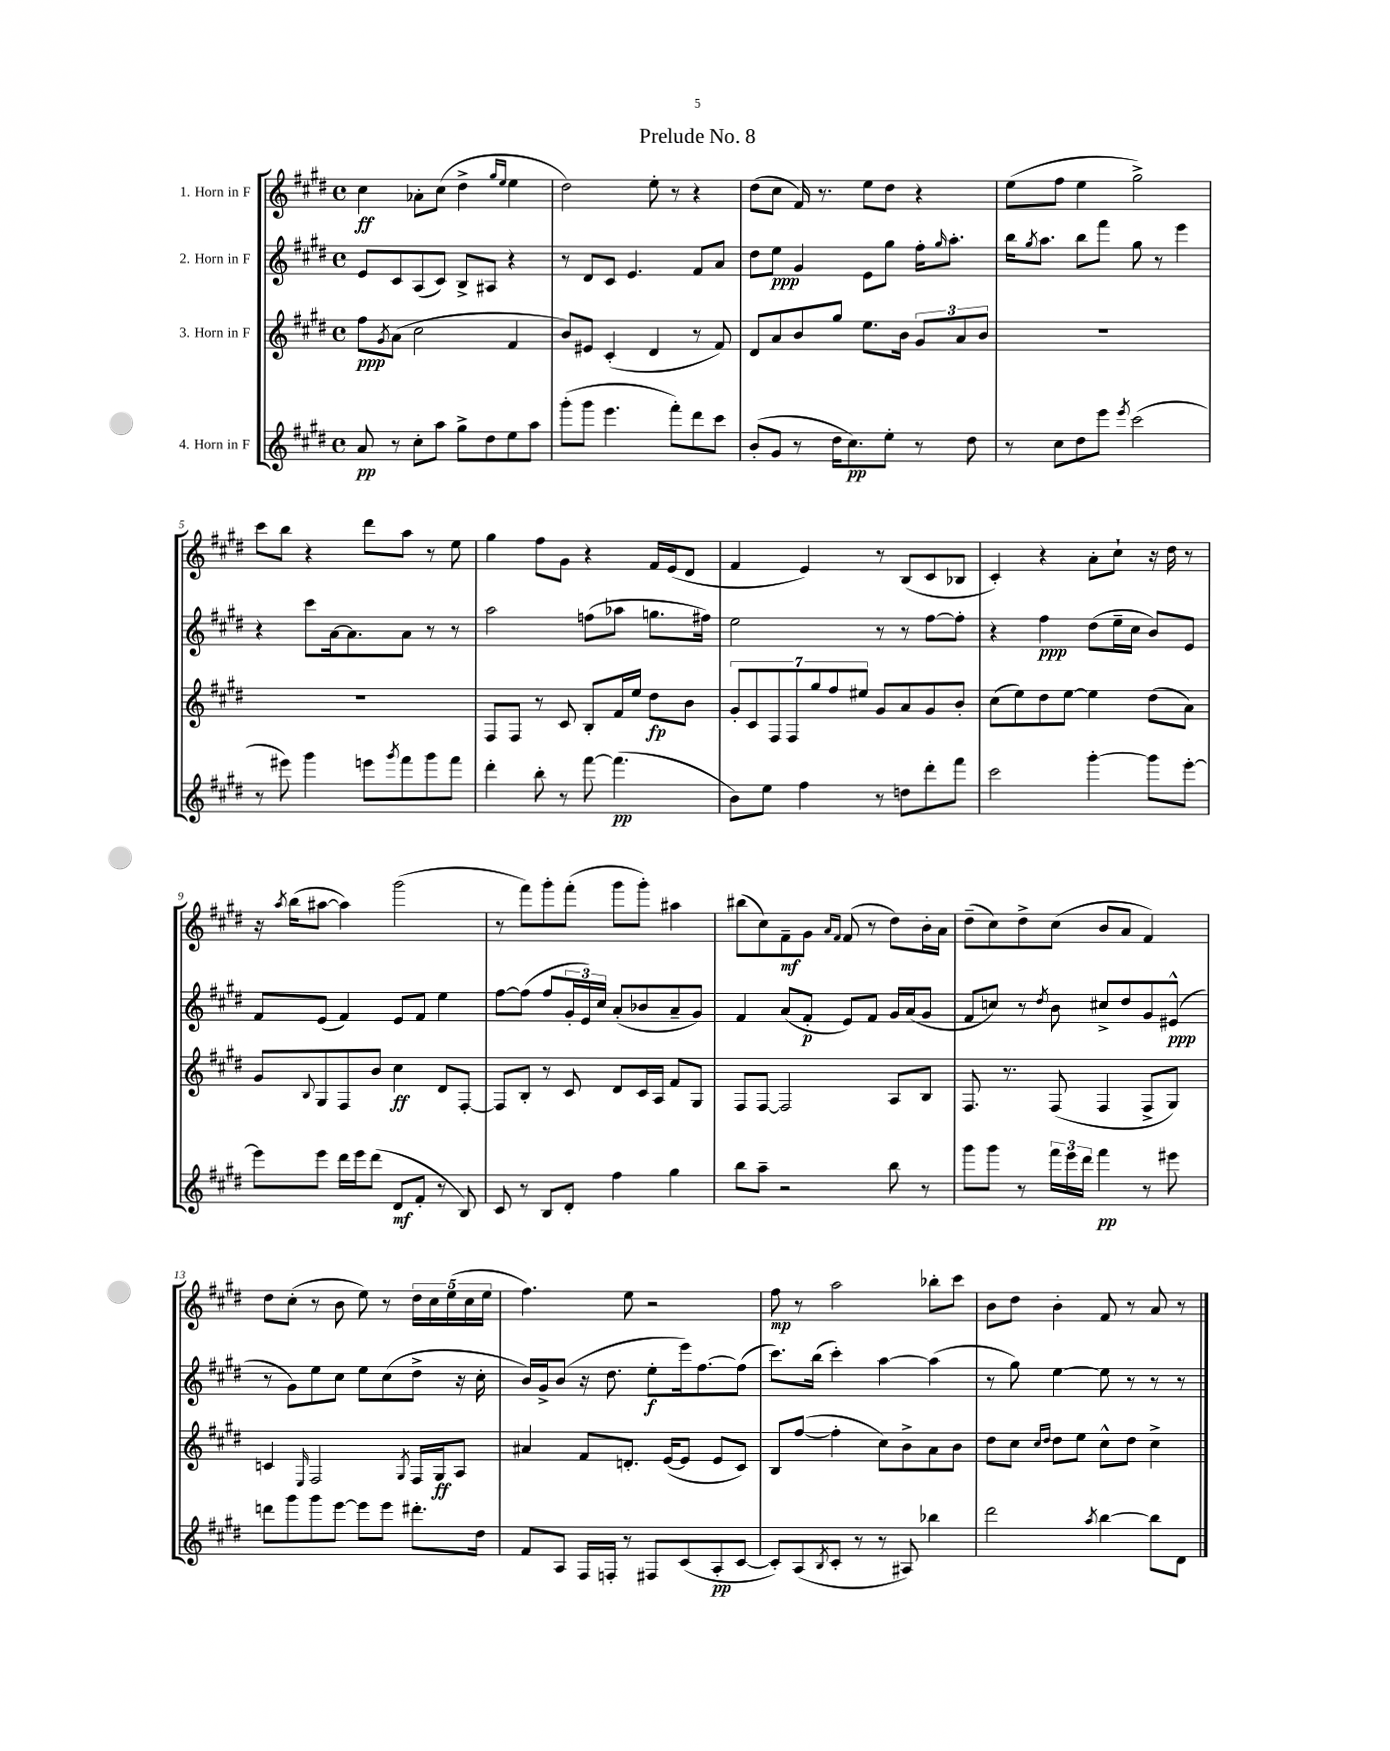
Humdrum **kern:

**kern	**dynam	**kern	**dynam	**kern	**dynam	**kern	**dynam
*part4	*part4	*part3	*part3	*part2	*part2	*part1	*part1
*staff4	*staff4	*staff3	*staff3	*staff2	*staff2	*staff1	*staff1
*I"4. Horn in F	*	*I"3. Horn in F	*	*I"2. Horn in F	*	*I"1. Horn in F	*
*clefG2	*	*clefG2	*	*clefG2	*	*clefG2	*
*k[f#c#g#d#]	*	*k[f#c#g#d#]	*	*k[f#c#g#d#]	*	*k[f#c#g#d#]	*
*M4/4	*	*M4/4	*	*M4/4	*	*M4/4	*
*met(c)	*	*met(c)	*	*met(c)	*	*met(c)	*
=1	=1	=1	=1	=1	=1	=1	=1
8a/	pp	8ff#\L	ppp	8e/L	.	4cc#\	ff
.	.	8qg#/	.	.	.	.	.
8r	.	(8a\J	.	8c#/	.	.	.
8cc#'\L	.	2cc#\	.	(8A/	.	8a-X'\L	.
8aa\J	.	.	.	8c#/J)	.	(8cc#\J	.
8gg#^\L	.	.	.	8B^/L	.	4dd#^\	.
8dd#\	.	.	.	8A#X/J	.	.	.
.	.	.	.	.	.	16qqgg#/LL	.
.	.	.	.	.	.	16qqee/JJ	.
8ee\	.	4f#/	.	4r	.	4ee\	.
8aa\J	.	.	.	.	.	.	.
=2	=2	=2	=2	=2	=2	=2	=2
(8ggg#'\L	.	8b/L)	.	8r	.	2dd#\)	.
8ggg#\J	.	8e#X/J	.	8d#/L	.	.	.
4.eee\	.	(4c#'/	.	8c#/J	.	.	.
.	.	.	.	4.e/	.	.	.
.	.	4d#/	.	.	.	8ee'\	.
8fff#'\L)	.	.	.	.	.	8r	.
8ddd#\	.	8r	.	8f#/L	.	4r	.
8ccc#\J	.	8f#/)	.	8a/J	.	.	.
=3	=3	=3	=3	=3	=3	=3	=3
(8b'/L	.	8d#/L	.	8dd#\L	.	(8dd#\L	.
8g#/J	.	8a/	.	8ee\J	ppp	8cc#\J	.
8r	.	8b/	.	4g#/	.	16f#/)	.
.	.	.	.	.	.	8.r	.
16dd#\KL	.	8gg#/J	.	.	.	.	.
8.cc#\)	pp	.	.	.	.	.	.
.	.	8.ee\L	.	8e\L	.	8ee\L	.
8ee'\J	.	.	.	8gg#\J	.	8dd#\J	.
.	.	16b\Jk	.	.	.	.	.
8r	.	12g#/L	.	16ff#'\KL	.	4r	.
.	.	.	.	16qqgg#/	.	.	.
.	.	.	.	8.aa'\J	.	.	.
.	.	12a/	.	.	.	.	.
8dd#\	.	.	.	.	.	.	.
.	.	12b/J	.	.	.	.	.
=4	=4	=4	=4	=4	=4	=4	=4
8r	.	1r	.	16bb\KL	.	(8ee\L	.
.	.	.	.	8qgg#/	.	.	.
.	.	.	.	8.aa\J	.	.	.
8cc#\L	.	.	.	.	.	8ff#\J	.
8dd#\	.	.	.	8bb\L	.	4ee\	.
8eee\J	.	.	.	8fff#\J	.	.	.
8qeee/	.	.	.	.	.	.	.
(2ccc#\	.	.	.	8gg#\	.	2gg#^\)	.
.	.	.	.	8r	.	.	.
.	.	.	.	4eee\	.	.	.
!!LO:LB:g=z
=5	=5	=5	=5	=5	=5	=5	=5
8r	.	1r	.	4r	.	8ccc#\L	.
8eee#X\)	.	.	.	.	.	8bb\J	.
4ggg#\	.	.	.	8ccc#\L	.	4r	.
.	.	.	.	[16a\k	.	.	.
.	.	.	.	8.a\]	.	.	.
8eeen\L	.	.	.	.	.	8ddd#\L	.
8qggg#/	.	.	.	.	.	.	.
8fff#\	.	.	.	8a\J	.	8aa\J	.
8ggg#\	.	.	.	8r	.	8r	.
8fff#\J	.	.	.	8r	.	8ee\	.
=6	=6	=6	=6	=6	=6	=6	=6
4ddd#'\	.	8F#/L	.	2aa\	.	4gg#\	.
.	.	8F#/J	.	.	.	.	.
8bb'\	.	8r	.	.	.	8ff#\L	.
8r	.	8c#/	.	.	.	8g#\J	.
[8fff#\	.	8B'/L	.	(8ffn\L	.	4r	.
(4.fff#\]	pp	16f#/L	.	8aa-X\J	.	.	.
.	.	16ee/JJ	.	.	.	.	.
.	.	8dd#\L	fp	8.ggn\L	.	16f#/LL	.
.	.	.	.	.	.	(16e/J	.
.	.	8b\J	.	.	.	8d#/J	.
.	.	.	.	16ff#X\Jk)	.	.	.
=7	=7	=7	=7	=7	=7	=7	=7
8b\L)	.	14g#'/L	.	2ee\	.	4f#/	.
.	.	14c#/	.	.	.	.	.
8ee\J	.	.	.	.	.	.	.
.	.	14F#/	.	.	.	.	.
.	.	14F#/	.	.	.	.	.
4ff#\	.	.	.	.	.	4e/)	.
.	.	14gg#/	.	.	.	.	.
.	.	14ff#/	.	.	.	.	.
.	.	14ee#X/J	.	.	.	.	.
8r	.	8g#/L	.	8r	.	8r	.
8ddn\L	.	8a/	.	8r	.	(8B/L	.
8ddd#'\	.	8g#/	.	[8ff#\L	.	8c#/	.
8fff#\J	.	8b'/J	.	8ff#'\J]	.	8B-X/J	.
=8	=8	=8	=8	=8	=8	=8	=8
2ccc#\	.	(8cc#\L	.	4r	.	4c#'/)	.
.	.	8ee\)	.	.	.	.	.
.	.	8dd#\	.	4ff#\	ppp	4r	.
.	.	[8ee\J	.	.	.	.	.
[4ggg#'\	.	4ee\]	.	(8dd#\L	.	8a'\L	.
.	.	.	.	16ee~\L	.	8cc#`\J	.
.	.	.	.	16cc#\JJ	.	.	.
8ggg#\L]	.	(8dd#\L	.	8b/L)	.	16r	.
.	.	.	.	.	.	16dd#\	.
[8eee'\J	.	8a\J)	.	8e/J	.	8r	.
!!LO:LB:g=z
=9	=9	=9	=9	=9	=9	=9	=9
8eee\L]	.	8g#/L	.	8f#/L	.	16r	.
.	.	.	.	.	.	8qaa/	.
.	.	.	.	.	.	(16bb\KL	.
.	.	8qqB/	.	.	.	.	.
8eee\J	.	8G#/	.	(8e/J	.	[8aa#X\J	.
16ddd#\LL	.	8F#/	.	4f#/)	.	4aa#\])	.
16eee\J	.	.	.	.	.	.	.
(8ddd#\J	.	8b/J	.	.	.	.	.
8d#/L	mf	4cc#\	ff	8e/L	.	(2ggg#\	.
8f#'/J	.	.	.	8f#/J	.	.	.
8r	.	8d#/L	.	4ee\	.	.	.
8B/)	.	[8F#'/J	.	.	.	.	.
=10	=10	=10	=10	=10	=10	=10	=10
8c#/	.	8F#/L]	.	[8ff#\L	.	8r	.
8r	.	8B'/J	.	(8ff#\J]	.	8fff#\L)	.
8B/L	.	8r	.	8ff#/L	.	8ggg#'\	.
8d#'/J	.	8c#/	.	24g#'/L	.	(8fff#'\J	.
.	.	.	.	24e/)	.	.	.
.	.	.	.	24cc#/JJ	.	.	.
4ff#\	.	8d#/L	.	(8a'/L	.	8ggg#\L	.
.	.	16c#/L	.	8b-X/	.	8ggg#'\J)	.
.	.	16A/JJ	.	.	.	.	.
4gg#\	.	8f#/L	.	8a~/	.	4aa#X\	.
.	.	8G#/J	.	8g#/J)	.	.	.
=11	=11	=11	=11	=11	=11	=11	=11
8bb\L	.	8F#/L	.	4f#/	.	(8bb#X\L	.
8aa~\J	.	[8F#/J	.	.	.	8cc#\)	.
2r	.	2F#/]	.	(8a/L	.	8f#~\	mf
.	.	.	.	8f#'/J	p	8g#\J	.
.	.	.	.	.	.	16qqa/LL	.
.	.	.	.	.	.	16qqf#/JJ	.
.	.	.	.	8e/L)	.	(8f#/	.
.	.	.	.	8f#/J	.	8r	.
8bb\	.	8A/L	.	16g#/LL	.	8dd#\L)	.
.	.	.	.	(16a/J	.	.	.
8r	.	8B/J	.	8g#/J	.	16b'\L	.
.	.	.	.	.	.	16a\JJ	.
=12	=12	=12	=12	=12	=12	=12	=12
8ggg#\L	.	8.F#/	.	8f#/L	.	(8dd#~\L	.
8ggg#\J	.	.	.	8ccn/J)	.	8cc#\)	.
.	.	8.r	.	.	.	.	.
8r	.	.	.	8r	.	8dd#^\	.
.	.	.	.	8qdd#/	.	.	.
24fff#\LL	.	(8F#/	.	8b\	.	(8cc#\J	.
24eee\	.	.	.	.	.	.	.
24ddd#\JJ	.	.	.	.	.	.	.
4fff#\	pp	4F#/	.	8cc#X^/L	.	8b/L	.
.	.	.	.	8dd#/	.	8a/J	.
8r	.	8F#^/L	.	8g#/	.	4f#/)	.
8eee#X\	.	8G#/J)	.	(8e#X^^/J	ppp	.	.
!!LO:LB:g=z
=13	=13	=13	=13	=13	=13	=13	=13
8dddn\L	.	4cn/	.	8r	.	8dd#\L	.
8ggg#\	.	.	.	8g#\L)	.	(8cc#'\J	.
.	.	16qqE/	.	.	.	.	.
8ggg#\	.	2F#/	.	8ee\	.	8r	.
[8eee\J	.	.	.	8cc#\J	.	8b\	.
8eee\L]	.	.	.	8ee\L	.	8ee\)	.
8eee\J	.	.	.	(8cc#\	.	8r	.
.	.	8qG#/	.	.	.	.	.
8.ddd#X'\L	.	16F#/LL	.	8dd#^\J	.	20dd#\LL	.
.	.	.	.	.	.	20cc#\	.
.	.	16G#/J	ff	.	.	.	.
.	.	.	.	.	.	(20ee\	.
.	.	8A/J	.	16r	.	.	.
.	.	.	.	.	.	20cc#\	.
16dd#\Jk	.	.	.	16cc#'\	.	.	.
.	.	.	.	.	.	20ee\JJ	.
=14	=14	=14	=14	=14	=14	=14	=14
8f#/L	.	4a#X/	.	16b/LL)	.	4.ff#\)	.
.	.	.	.	16g#^/J	.	.	.
8A/J	.	.	.	(8b/J	.	.	.
16F#/LL	.	8f#/L	.	16r	.	.	.
16Fn'/JJ	.	.	.	8.dd#\	.	.	.
8r	.	8.dn'/J	.	.	.	8ee\	.
8F#X/L	.	.	.	8ee'\L	f	2r	.
.	.	([16e/KL	.	.	.	.	.
(8c#/	.	8e/J]	.	16eee\k)	.	.	.
.	.	.	.	[8.ff#\	.	.	.
8A'/	pp	8e/L	.	.	.	.	.
[8c#/J	.	8c#/J)	.	(8ff#\J]	.	.	.
=15	=15	=15	=15	=15	=15	=15	=15
8c#'/L])	.	8B/L	.	8.ccc#\L)	.	8ff#\	mp
(8A/	.	([8ff#/J	.	.	.	8r	.
.	.	.	.	(16bb\Jk	.	.	.
8qB/	.	.	.	.	.	.	.
8c#'/J	.	4ff#'\]	.	4ccc#'\)	.	2aa\	.
8r	.	.	.	.	.	.	.
8r	.	8cc#\L)	.	[4aa\	.	.	.
8A#X/)	.	8b^\	.	.	.	.	.
4bb-X\	.	8a\	.	(4aa\]	.	8bb-X'\L	.
.	.	8b\J	.	.	.	8ccc#\J	.
=16	=16	=16	=16	=16	=16	=16	=16
2ddd#\	.	8dd#\L	.	8r	.	8b\L	.
.	.	8cc#\J	.	8gg#\)	.	8dd#\J	.
.	.	16qqcc#/LL	.	.	.	.	.
.	.	16qqdd#/JJ	.	.	.	.	.
.	.	8dd#\L	.	[4ee\	.	4b'\	.
.	.	8ee\J	.	.	.	.	.
8qaa/	.	.	.	.	.	.	.
[4bb\	.	8cc#^^\L	.	8ee\]	.	8f#/	.
.	.	8dd#\J	.	8r	.	8r	.
8bb\L]	.	4cc#^\	.	8r	.	8a/	.
8d#\J	.	.	.	8r	.	8r	.
==	==	==	==	==	==	==	==
*-	*-	*-	*-	*-	*-	*-	*-
